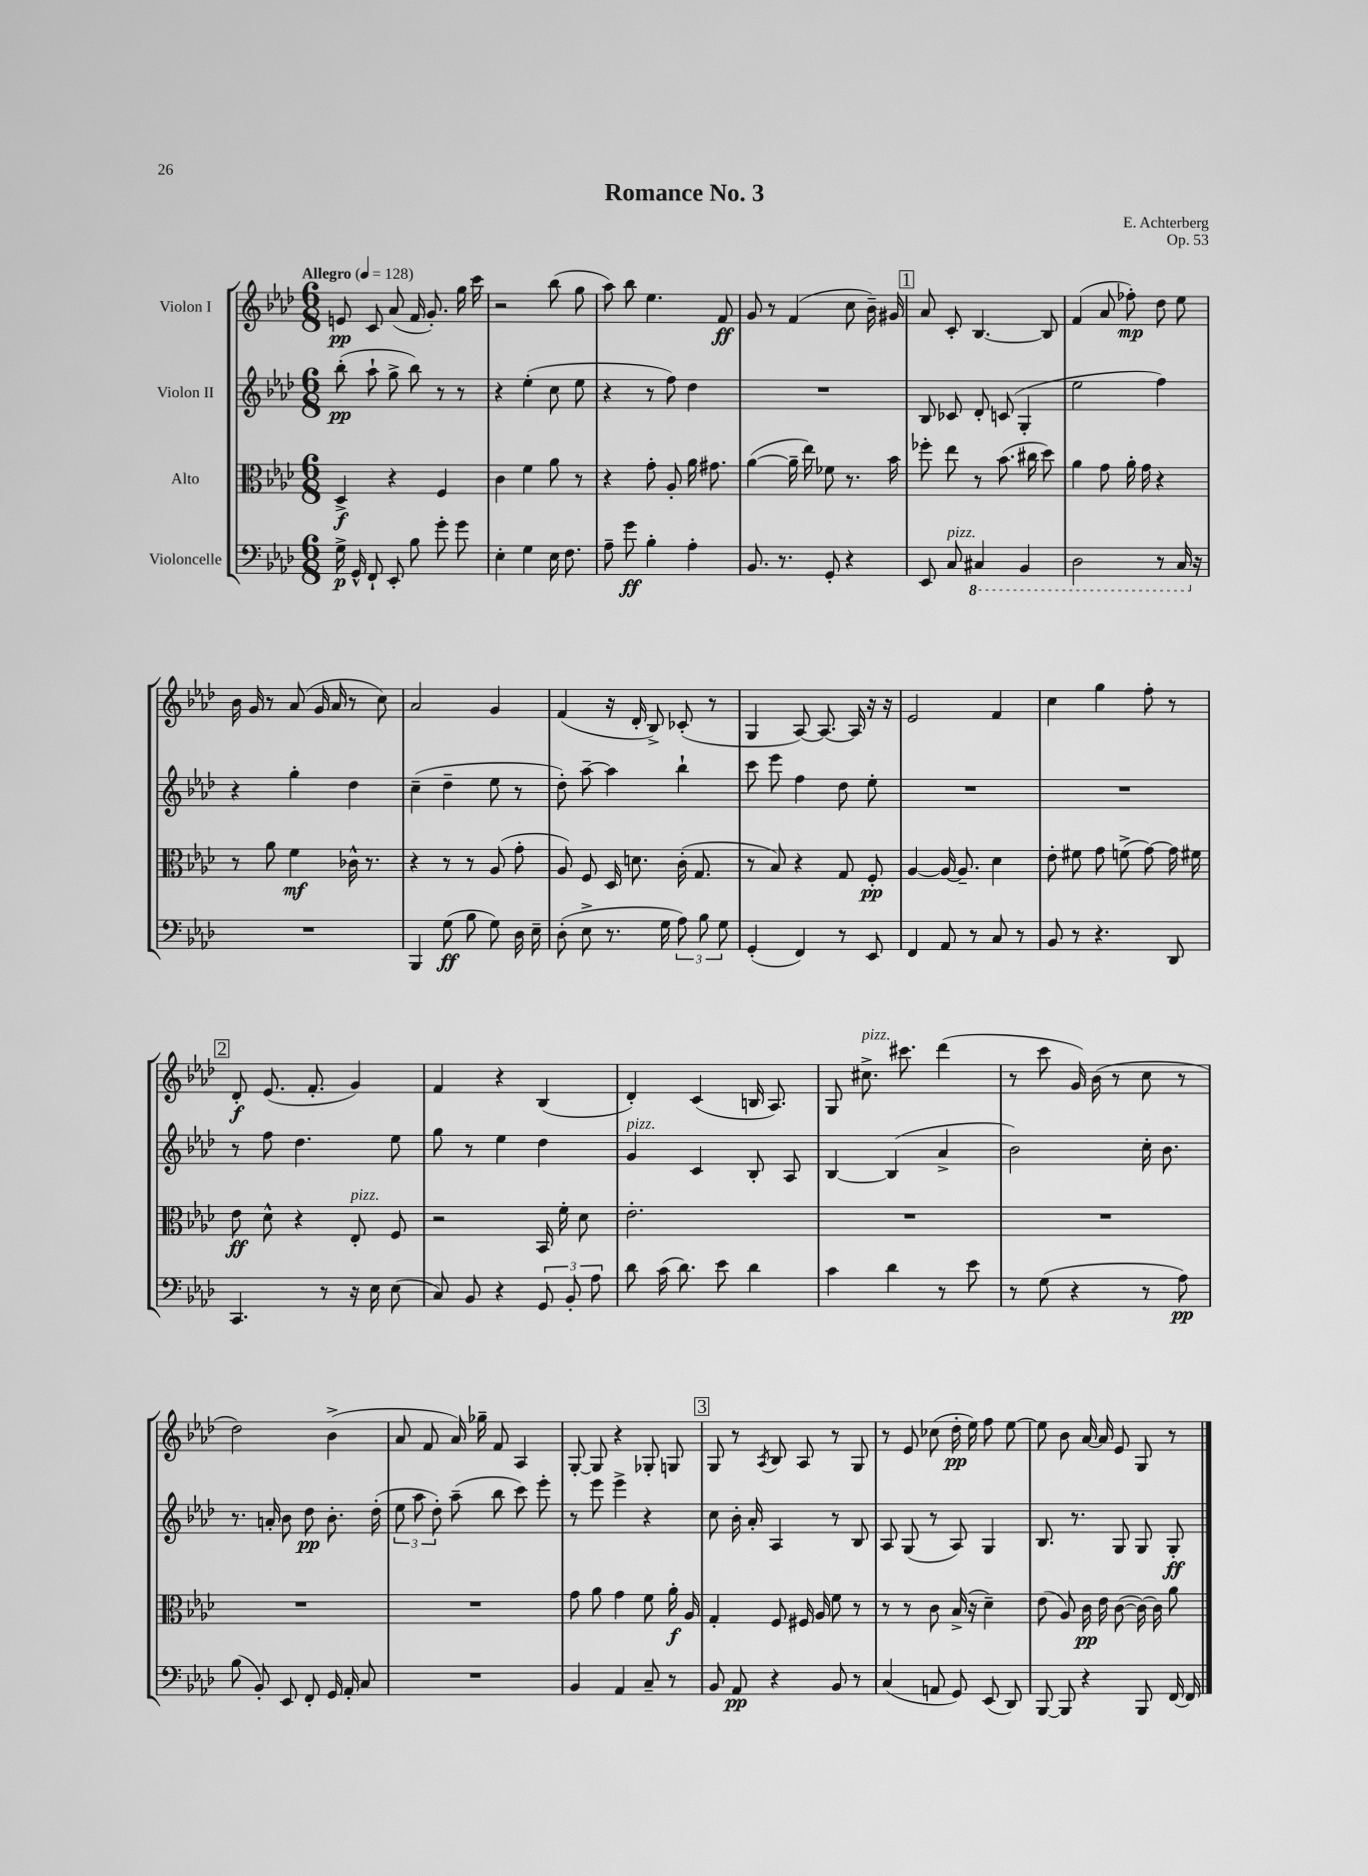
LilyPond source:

\header { title = "Romance No. 3" composer = "E. Achterberg" opus = "Op. 53" }
<<
\new StaffGroup <<
\new Staff = "s0" \with { instrumentName = "Violon I" } {
    \clef treble \key aes \major \numericTimeSignature \time 6/8 \tempo "Allegro" 4 = 128
    \autoBeamOff e'8\pp c'8 aes'8( f'16 g'8.-.) g''16 c'''16 |
    r2 bes''8( g''8 |
    aes''8) bes''8 ees''4. f'8\ff |
    g'8 r8 f'4( c''8 bes'16--) gis'16 |
    \mark \markup { \box "1" } aes'8 c'8-. bes4.~ bes8 |
    f'4( aes'8 fes''8-.\mp) des''8 ees''8 |
    bes'16 g'16 r8 aes'8( g'16 aes'16 r8 c''8) |
    aes'2 g'4 |
    f'4( r16 des'16-. bes8->) ces'8-.( r8 |
    g4 aes8~) aes8.~ aes16 r16 r16 |
    ees'2 f'4 |
    c''4 g''4 f''8-. r8 |
    \mark \markup { \box "2" } des'8-.\f ees'8.( f'8.-. g'4) |
    f'4 r4 bes4( |
    des'4-.) c'4( b16 aes8.) |
    g8 cis''8.->^\markup { \italic "pizz." } cis'''8. des'''4( |
    r8 c'''8 g'16) bes'16( r8 c''8 r8 |
    des''2) bes'4->( |
    aes'8 f'8 aes'16) ges''16-- f'8 aes4 |
    g8~-. g8 r4 ges8-. g8 |
    \mark \markup { \box "3" } g8 r8 \acciaccatura { aes8 } bes8 aes8 r8 g8 |
    r8 ees'8 ces''8( des''16-.\pp ees''16) f''8 ees''8~ |
    ees''8 bes'8 aes'16~ aes'16 ees'8 g8 r8 \bar "|." |
}
\new Staff = "s1" \with { instrumentName = "Violon II" } {
    \clef treble \key aes \major \numericTimeSignature \time 6/8
    \autoBeamOff bes''8-.\pp( aes''8-! g''8-> bes''8) r8 r8 |
    r4 ees''4-.( c''8 ees''8 |
    r4 r8 f''8) des''4 |
    R2. |
    \mark \markup { \box "1" } bes8 ces'8 des'8-. c'8( g4-. |
    ees''2 f''4) |
    r4 g''4-. des''4 |
    c''4--( des''4-- ees''8 r8 |
    des''8-.) aes''8~-- aes''4 bes''4-! |
    c'''8 ees'''8 f''4 des''8 ees''8-. |
    R2. |
    R2. |
    \mark \markup { \box "2" } r8 f''8 des''4. ees''8 |
    g''8 r8 ees''4 des''4 |
    g'4^\markup { \italic "pizz." } c'4 bes8-. aes8 |
    bes4~ bes4( aes'4-> |
    bes'2) c''16-. bes'8. |
    r8. a'16-. bes'8 des''8\pp bes'8.-. des''16-.( |
    \tuplet 3/2 { ees''8 aes''8 des''8-.) } aes''8--( bes''8 c'''8) ees'''8-. |
    r8 ees'''8 ees'''4-> r4 |
    \mark \markup { \box "3" } c''8 bes'16-. aes'16-. aes4 r8 bes8 |
    aes8 g8( r8 aes8) g4 |
    bes8. r8. g8 g8 g8-.\ff \bar "|." |
}
\new Staff = "s2" \with { instrumentName = "Alto" } {
    \clef alto \key aes \major \numericTimeSignature \time 6/8
    \autoBeamOff des4->\f r4 f4 |
    c'4 f'4 aes'8 r8 |
    r4 g'8-. aes8-. aes'16 gis'8. |
    aes'4~( aes'16-- ees''16) fes'8 r8. bes'16 |
    \mark \markup { \box "1" } fes''8-. ees''8 r8 bes'8.( cis''16 des''8) |
    aes'4 g'8 aes'16-. g'16 r4 |
    r8 aes'8 f'4\mf ces'16-^ r8. |
    r4 r8 r8 aes8( g'8-. |
    aes8) f8 des16 d'8. c'16-.( g8. |
    r8 bes8) r4 g8 f8-.\pp |
    aes4~ aes16~ aes8.-- des'4 |
    ees'8-. fis'8 g'8 f'8->( g'8~) g'16 fis'16 |
    \mark \markup { \box "2" } ees'8\ff des'8-^ r4 ees8-.^\markup { \italic "pizz." } f8 |
    r2 bes,16 f'16-. des'8 |
    ees'2.-. |
    R2. |
    R2. |
    R2. |
    R2. |
    g'8 aes'8 g'4 f'8 aes'16-.\f aes16 |
    \mark \markup { \box "3" } g4-. f8 fis16 aes16 f'8 r8 |
    r8 r8 c'8 bes16->( r16 des'4--) |
    ees'8( aes8) c'16\pp ees'16 c'8~( c'16~) c'16 aes'8 \bar "|." |
}
\new Staff = "s3" \with { instrumentName = "Violoncelle" } {
    \clef bass \key aes \major \numericTimeSignature \time 6/8
    \autoBeamOff g16->\p g,16-^ f,8-! ees,8-. bes8 g'8-. g'8 |
    ees4-. g4 ees16 f8. |
    aes8-- g'8\ff bes4-. aes4-. |
    bes,8. r8. g,8-. r4 |
    \mark \markup { \box "1" } ees,8 c8^\markup { \italic "pizz." } \ottava #-1 cis,4 bes,,4 |
    des,2 r8 c,16 \ottava #0 r16 |
    R2. |
    bes,,4 g8\ff( bes8 g8) des16 ees16-- |
    des8-.( ees8-> r8. g16 \tuplet 3/2 { aes8) bes8 g8 } |
    g,4-.( f,4) r8 ees,8 |
    f,4 aes,8 r8 c8 r8 |
    bes,8 r8 r4. des,8 |
    \mark \markup { \box "2" } c,4. r8 r16 ees16 ees8( |
    c8) bes,8 r4 \tuplet 3/2 { g,8 bes,8-. aes8 } |
    des'8 c'16( des'8.) ees'8 des'4 |
    c'4 des'4 r8 ees'8 |
    r8 g8( r4 r8 aes8\pp) |
    bes8( bes,8-.) ees,8 f,8-. g,16 aes,16-. c8 |
    R2. |
    bes,4 aes,4 c8-- r8 |
    \mark \markup { \box "3" } bes,8 aes,8\pp r4 bes,8 r8 |
    c4( a,8 g,8) ees,8( des,8) |
    bes,,8~ bes,,8 r4 bes,,8 f,16~ f,16 \bar "|." |
}
>>
>>
\layout { \context { \Score \remove "Bar_number_engraver" } }
